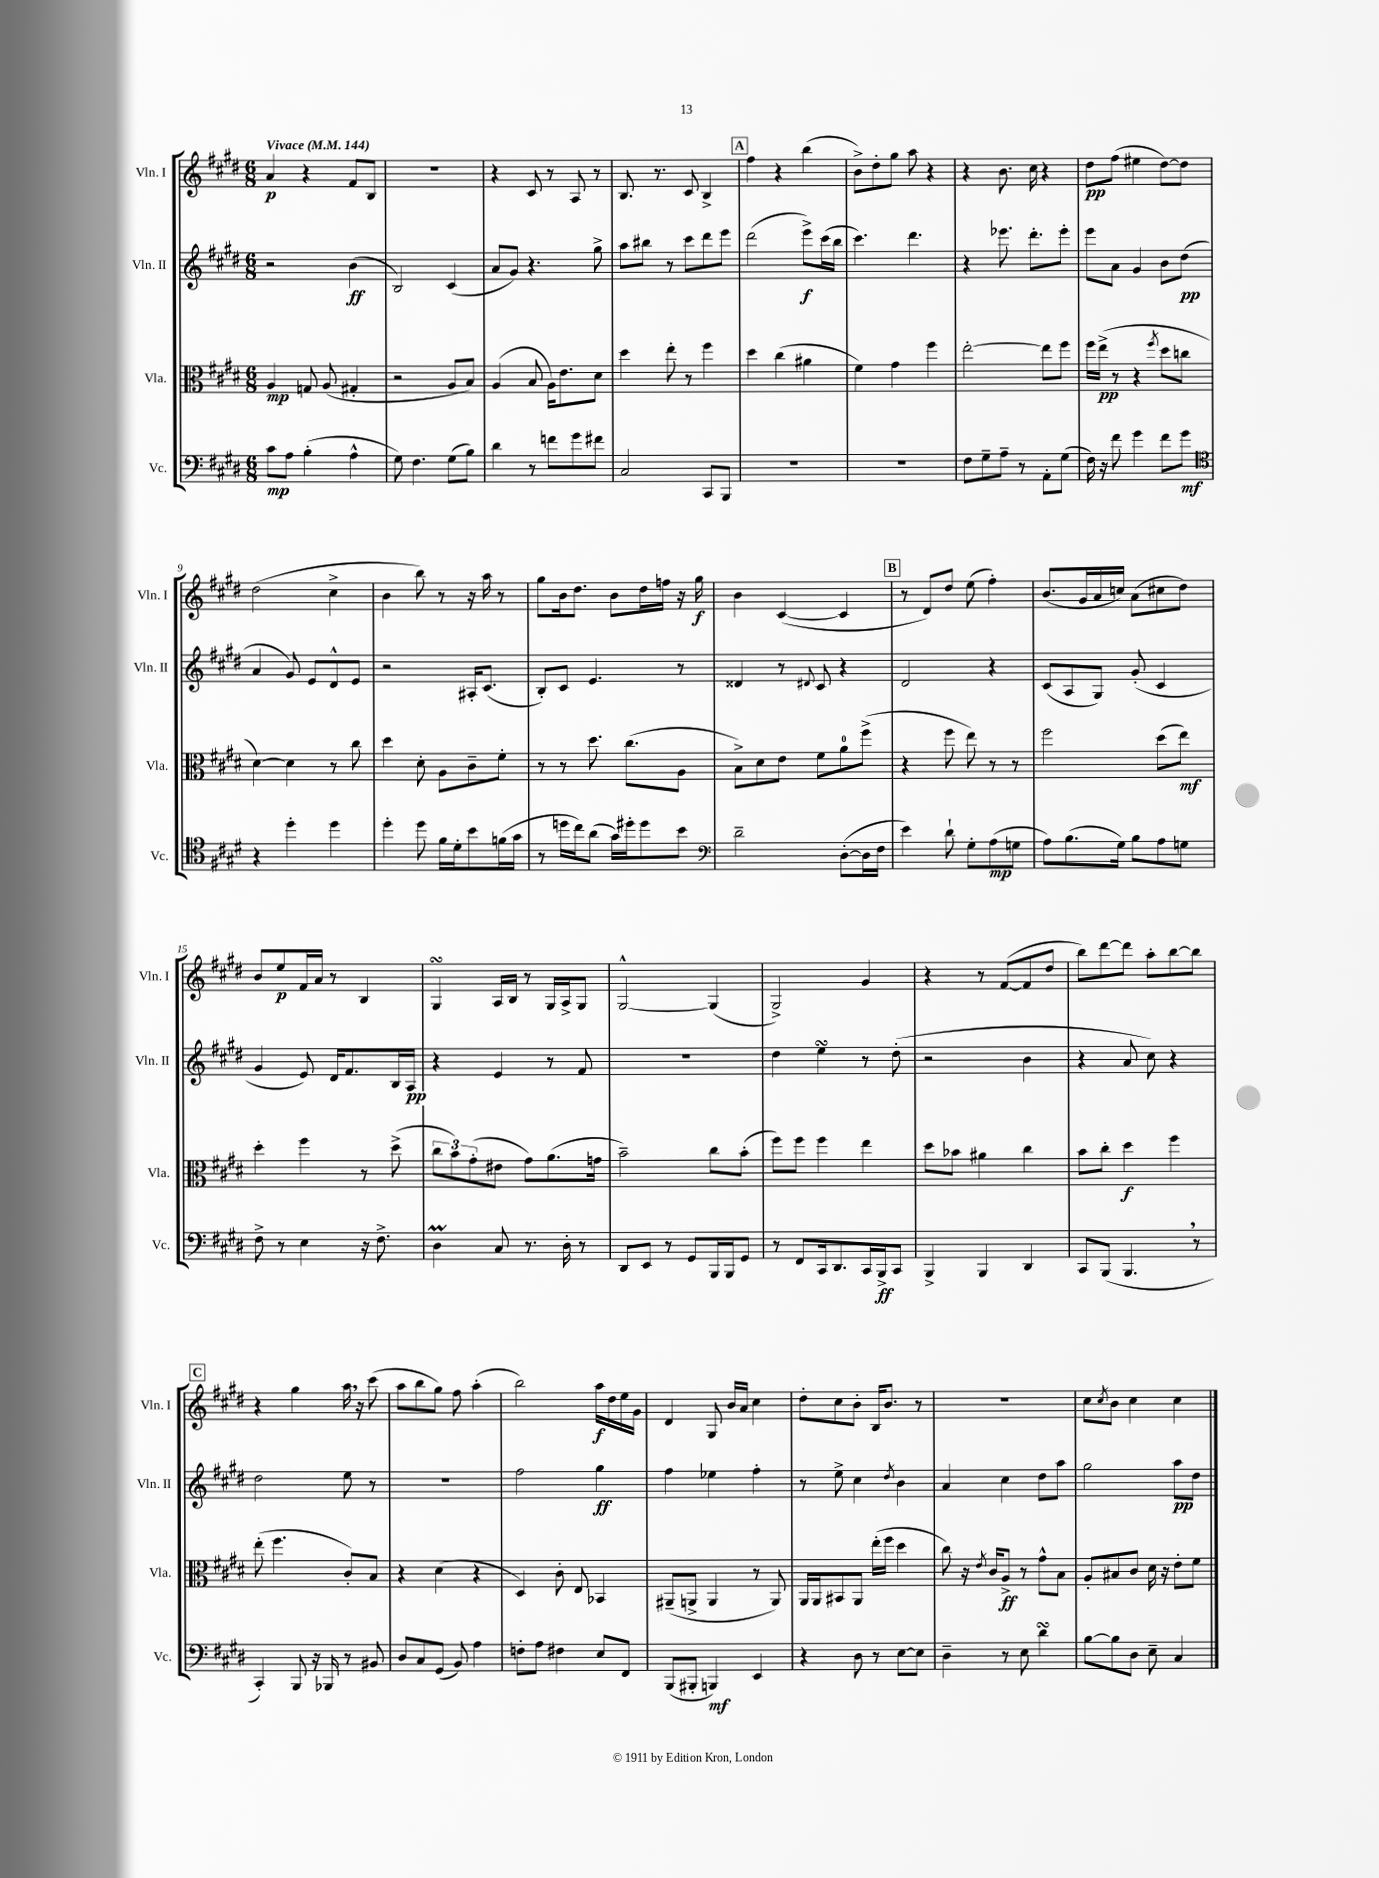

**kern	**kern	**kern	**kern
*staff4	*staff3	*staff2	*staff1
*clefF4	*clefC3	*clefG2	*clefG2
*k[f#c#g#d#]	*k[f#c#g#d#]	*k[f#c#g#d#]	*k[f#c#g#d#]
*M6/8	*M6/8	*M6/8	*M6/8
*MM144	*MM144	*MM144	*MM144
8c#	4A	2r	4a
8A	.	.	.
(4B'	8G	.	4r
.	(8A	.	.
4A^^	4G#'	(4b	8f#
.	.	.	8B
=	=	=	=
8G#)	2r	2B)	2.r
4.F#	.	.	.
(8G#	8A	(4c#	.
8B)	8B)	.	.
=	=	=	=
4d#	(4A	8a	4r
.	.	8g#)	.
8r	8B	4.r	8c#
8f	16A)	.	8r
.	8.e	.	.
8g#	.	.	8A
8f#	8d#	8gg#^	8r
=	=	=	=
2C#	4dd#	8aa	8.B
.	.	8bb#	.
.	.	.	8.r
.	8ee'	8r	.
.	8r	8ccc#	8c#
8CC#	4ff#	8ddd#	4B^
8BBB	.	8eee	.
=	=	=	=
2.r	4dd#	(2ddd#	4ff#
.	(4cc#	.	4r
.	4a#	8eee^)	(4bb
.	.	(16ccc#	.
.	.	16bb	.
=	=	=	=
2.r	4f#)	4.ccc#)	8b^)
.	.	.	8dd#'
.	4g#	.	8gg#
.	.	4.ddd#	8aa
.	4ff#	.	4r
=	=	=	=
8F#	[2ee'	4r	4r
8G#~	.	.	.
8A~	.	8.eee-	8.b
8r	.	.	.
.	.	8.ddd#'	16cc#
8AA'	8ee]	.	4r
(8G#	8ff#	8eee-'	.
=	=	=	=
16F#)	16ff#	8eee	8dd#
16r	(16ee^	.	.
8f#	8r	8a	(8ff#
4g#	4r	4g#	4ee#
.	8qff#	.	.
8f#	8dd#	8b	[8dd#)
8g#	8cc	(8dd#	8dd#]
=	=	=	=
*clefC4	*	*	*
4r	[4d#)	4a	(2dd#
4dd#'	4d#]	8g#)	.
.	.	8e	.
4dd#	8r	8d#^^	4cc#^
.	8cc#	8e	.
=	=	=	=
4dd#'	4dd#	2r	4b
8dd#	8d#'	.	8bb)
16f#	8A	.	8r
16d#'	.	.	.
8b	8c#~	16A#'	16r
.	.	(8.c#	16aa
(16f	8f#'	.	8r
16g#	.	.	.
=	=	=	=
8r	8r	8B')	8gg#
16dd	8r	8c#	16b
16cc#)	.	.	8.dd#
(8a	8.dd#	4.e	.
16g#)	.	.	8b
16dd#'	(8.cc#	.	.
8dd#	.	.	16dd#
.	.	.	16ff
8b	8A	8r	16r
.	.	.	16gg#
=	=	=	=
*clefF4	*	*	*
2d#~	8B^)	4d##	4b
.	8d#	.	.
.	8e	8r	([4c#
.	.	8qqd#	.
.	8f#	8c#	.
([8D#'	8a	4r	4c#]
16D#]	(8ff#^	.	.
16F#	.	.	.
=	=	=	=
4e)	4r	2d#	8r
.	.	.	8d#)
8d#`	8ff#	.	8dd#
8G#'	8ee)	.	(8ee
(8A	8r	4r	4ff#')
8G	8r	.	.
=	=	=	=
8A)	2ff#	(8c#	(8.b
(8.B	.	8A	.
.	.	.	16g#
.	.	8G#)	16a
16G#)	.	.	16cc)
8B	.	(8g#'	(8a
8A	(8dd#	4c#	8cc#
8G	8ee)	.	8dd#)
=	=	=	=
8F#^	4dd#'	4g#	8b
8r	.	.	8ee
4E	4ff#	8e)	16f#
.	.	.	16a
.	.	16d#	8r
.	.	8.f#	.
16r	8r	.	4B
8.F#^	.	.	.
.	(8dd#^	16B	.
.	.	16A	.
=	=	=	=
4D#	12cc#	4r	4G#
.	12b)	.	.
.	(12g#'	.	.
8C#	8e#	4e	16A
.	.	.	16B
8.r	8g#)	.	8r
.	(8.a	8r	16G#
16D#'	.	.	16A^
8r	.	8f#	8G#
.	16g	.	.
=	=	=	=
8DD#	2b~)	2.r	[2G#^^
8EE	.	.	.
8r	.	.	.
8GG#	.	.	.
16BBB	8cc#	.	(4G#]
16BBB	.	.	.
8GG#	(8b'	.	.
=	=	=	=
8r	8ff#)	4dd#	2G#^)
8FF#	8ff#	.	.
16CC#	4ff#	4ee	.
8.DD#	.	.	.
16CC#	4ee	8r	4g#
16BBB^	.	.	.
8CC#	.	(8dd#'	.
=	=	=	=
4BBB^	8dd#	2r	4r
.	8b-	.	.
4BBB	4a#	.	8r
.	.	.	([8f#
4DD#	4cc#	4b	8f#]
.	.	.	8dd#
=	=	=	=
8CC#	8b	4r	8bb)
(8BBB	8cc#'	.	[8ddd#
4.BBB	4dd#	8a	8ddd#]
.	.	8cc#)	8aa'
.	4ff#	4r	[8bb
8r	.	.	8bb]
=	=	=	=
4CC#')	(8ee'	2dd#	4r
.	4.ff#	.	.
8BBB	.	.	4gg#
16r	.	.	.
16BBB-	.	.	.
8r	8c#')	8ee	16aa
.	.	.	16r
8BB#	8B	8r	(8ccc#
=	=	=	=
8D#	4r	2.r	8aa
8C#	.	.	8bb
(8GG#	(4d#	.	8gg#)
8BB)	.	.	8ff#
4A	4r	.	(4aa'
=	=	=	=
8F'	4D#)	2ff#	2bb)
8A	.	.	.
4F#	8c#'	.	.
.	8E	.	.
8E	4BB-	4gg#	16aa
.	.	.	16dd#
8FF#	.	.	16ee
.	.	.	16g#
=	=	=	=
(8BBB	(8AA#~	4ff#	4d#
8BBB#'	8AA^	.	.
4BBB)	4AA	4ee-	8G#
.	.	.	16b
.	.	.	16a
4EE	8r	4ff#'	4cc#
.	8AA)	.	.
=	=	=	=
4r	16AA	8r	8dd#'
.	16AA	.	.
.	8BB#	8ee^	8cc#
8D#	8AA	4cc#	8b'
8r	(16ee'	.	16B
.	16ff#	.	8.b
.	.	8qdd#	.
[8E	4dd#	4b	.
8E]	.	.	8r
=	=	=	=
4D#~	8cc#)	4a	2.r
.	16r	.	.
.	8qe	.	.
.	16c#	.	.
8r	8A^	4cc#	.
8E	8r	.	.
4d#	8g#^^	8dd#	.
.	8B	8aa	.
=	=	=	=
[8B	8A'	2gg#	8cc#
.	.	.	8qcc#
8B]	8B#	.	8b
8D#	8c#	.	4cc#
8E~	16d#	.	.
.	16r	.	.
4C#	8e'	8aa	4cc#
.	8f#	8dd#	.
==	==	==	==
*-	*-	*-	*-
